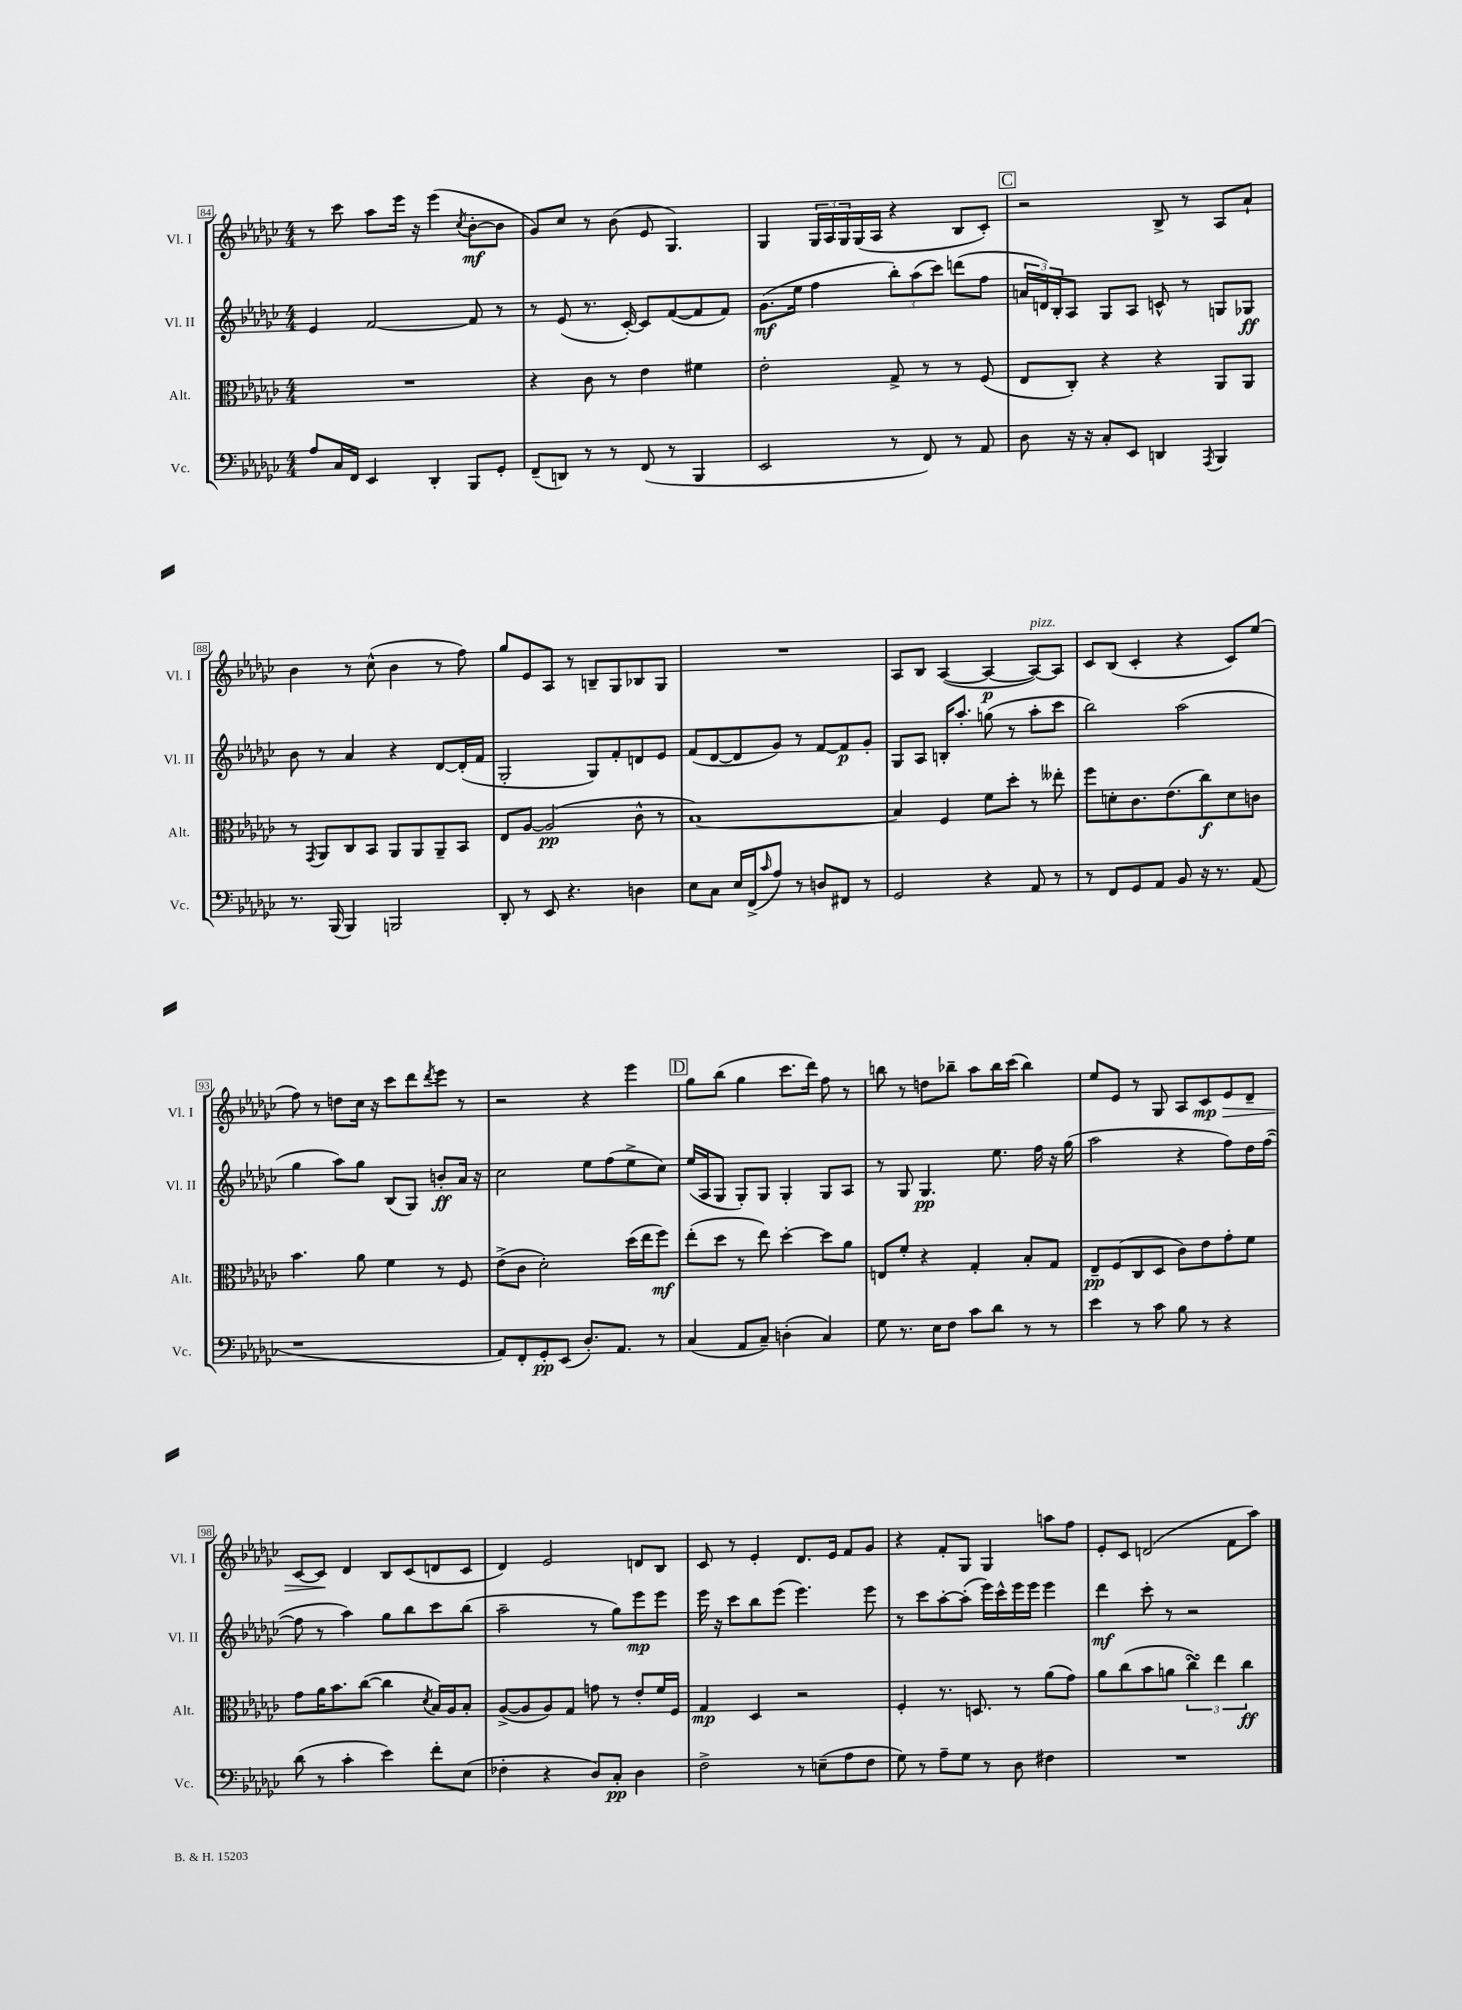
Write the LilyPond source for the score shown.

<<
\new StaffGroup <<
\new Staff = "s0" \with { instrumentName = "Vl. I" shortInstrumentName = "Vl. I" } {
    \clef treble \key ges \major \numericTimeSignature \time 4/4
    r8 ces'''8 aes''8 ees'''16 r16 ees'''4( \acciaccatura { ces''8 } bes'8~-.\mf bes'8 |
    ges'8) ces''8 r8 bes'8( ees'8 ges4.) |
    ges4 \tuplet 3/2 { ges16 aes16 ges16 } ges16( aes16 r4 bes8 ces'8-.) |
    \mark \markup { \box "C" } r2 bes8-> r8 aes8 aes'8-! |
    bes'4 r8 ces''8-^( bes'4 r8 f''8) |
    ges''8 ees'8 aes8 r8 b8-- ges8 bes8 ges8 |
    R1 |
    aes8 bes8 aes4~( aes4~\p aes8~^\markup { \italic "pizz." }) aes8 |
    ces'8 bes8( ces'4-. r4 ces'8) ees''8( |
    f''8) r8 d''8 ces''16 r16 ces'''8 des'''8 \acciaccatura { des'''8 } ees'''8 r8 |
    r2 r4 ees'''4 |
    \mark \markup { \box "D" } ges''8 bes''8( ges''4 ces'''8. des'''16) f''8 r8 |
    b''8 r8 d''8 bes''8-- aes''8 bes''16 ces'''16( bes''4) |
    ees''8 ees'8 r8 ges8 aes8 ces'8\mp\> ees'8 des'8-- |
    ces'8~ ces'8\! des'4 bes8 ces'8( d'8 ces'8 |
    des'4) ees'2 d'8 bes8 |
    ces'8 r8 ees'4-. des'8. ees'16 f'8 ges'8 |
    r4 f'8-. ges8 ges4 a''8 f''8 |
    ees'8-. ces'8 d'2( f'8 aes''8) \bar "|." |
}
\new Staff = "s1" \with { instrumentName = "Vl. II" shortInstrumentName = "Vl. II" } {
    \clef treble \key ges \major \numericTimeSignature \time 4/4
    ees'4 f'2~ f'8 r8 |
    r8 ees'8( r8. ces'16~-.) ces'8 f'8~( f'8 f'8) |
    ges'8.\mf( ees''16 f''4 \tuplet 3/2 { bes''8-.) aes''8( ces'''8) } d'''8( f''8 |
    \mark \markup { \box "C" } \tuplet 3/2 { a'16 d'16) bes16-. } aes8 ges8 aes8 c'8-^ r8 g8 ges8\ff |
    bes'8 r8 aes'4 r4 des'8~ des'16-.( f'16 |
    ges2-. ges8) f'8-. d'8 ees'8 |
    f'8( des'8~ des'8 ges'8) r8 f'8~ f'8\p ges'8-. |
    ges8 aes8 b16-. aes''8.-. g''8( r8 aes''8-. ces'''8 |
    bes''2) aes''2( |
    ges''4 aes''8) ges''8 bes8( ges8) b'8-.\ff aes'16 r16 |
    ces''2 ees''8 f''8( ees''8-> ces''8) |
    \mark \markup { \box "D" } ees''16( aes16 ges8 ges8-.) ges8 ges4-. ges8 aes8 |
    r8 ges8 ges4.\pp ees''8. f''16 r16 ges''16( |
    aes''2 r4 f''8) des''16 f''16~( |
    f''8 r8 aes''4) ges''8 bes''8 ces'''8 bes''8( |
    aes''2-- r8 ges''8) ees'''8\mp ees'''8 |
    ees'''16 r16 ces'''8 bes''8 ees'''8( ees'''4.) ees'''8 |
    r8 ces'''8 aes''8~-. aes''8-.( ees'''16) ces'''16-^ ees'''16 ees'''16 ees'''4 |
    des'''4\mf ces'''8-. r8 r2 \bar "|." |
}
\new Staff = "s2" \with { instrumentName = "Alt." shortInstrumentName = "Alt." } {
    \clef alto \key ges \major \numericTimeSignature \time 4/4
    R1 |
    r4 ces'8 r8 ees'4 fis'4 |
    ees'2-. ges8-> r8 r8 f8( |
    \mark \markup { \box "C" } ees8 ces8-.) r4 r4 aes,8 aes,8 |
    r8 \acciaccatura { ges,8 } aes,8 ces8 bes,8 aes,8 aes,8 aes,8-- bes,8 |
    ees8 aes8~ aes2\pp( ces'8-^ r8 |
    bes1~) |
    bes4 f4 f'8 des''8-. r8 eeses''8-. |
    f''8 d'8-. ces'8. ees'8.( ces''8\f) d'8 c'8 |
    bes'4. aes'8 f'4 r8 f8 |
    ees'8->( ces'8 des'2-.) des''16( ees''16 f''8\mf) |
    \mark \markup { \box "D" } ees''8-.( des''8 r8 ees''8) des''4~-. des''8 aes'8 |
    e8 f'8-. r4 ges4-. bes8-. ges8 |
    ees8--\pp f8( ces8 des8 ces'8) ees'8 ges'8-. f'8 |
    ges'8 aes'16 bes'8. ces''8~( ces''4 \acciaccatura { des'8 } bes16) aes16 bes8-. |
    aes8~->( aes8 aes8) ges8 g'8 r8 ees'8-. f'16 f16 |
    ges4\mp des4 r2 |
    f4-. r8. d8. r8 aes'8( ges'8) |
    aes'8 ces''8( bes'8 a'8 \tuplet 3/2 { ces''4\turn) ees''4 ces''4\ff } \bar "|." |
}
\new Staff = "s3" \with { instrumentName = "Vc." shortInstrumentName = "Vc." } {
    \clef bass \key ges \major \numericTimeSignature \time 4/4
    aes8 ces16 f,16 ees,4 des,4-. bes,,8 ges,8-. |
    f,8--( d,8) r8 r8 f,8( r8 bes,,4 |
    ees,2 r8 f,8) r8 aes,8 |
    \mark \markup { \box "C" } des8 r16 r16 ces8-. ees,8 d,4 \acciaccatura { aes,,8 } bes,,4 |
    r8. bes,,16( bes,,4) b,,2 |
    des,8-. r8 ees,8 r4. d4 |
    ees8 ces8 ees16 f,16->( \grace { ces'16 } aes8) r8 d8 fis,8 r8 |
    ges,2 r4 aes,8 r8 |
    r8 f,8 ges,8 aes,8 bes,8 r16 r8. aes,8( |
    r1 |
    aes,8) f,8-. ges,8-.\pp ees,8( des8.-.) aes,8. r8 |
    \mark \markup { \box "D" } ces4( aes,8 ces8--) d4-.( ces4) |
    ges8 r8. ees16 f8 ces'8 des'8 r8 r8 |
    ees'4 r8 ces'8 bes8 r8 r4 |
    des'8( r8 ces'4-. ees'4) f'8-. ees8( |
    fes4-. r4 des8) ces8-.\pp des4 |
    f2-> r8 e8--( aes8 f8 |
    ges8) r8 aes8-- ges8 r8 des8 fis4 |
    R1 \bar "|." |
}
>>
>>
\layout { \context { \Score currentBarNumber = #84 \override BarNumber.stencil = #(make-stencil-boxer 0.1 0.3 ly:text-interface::print) } }
